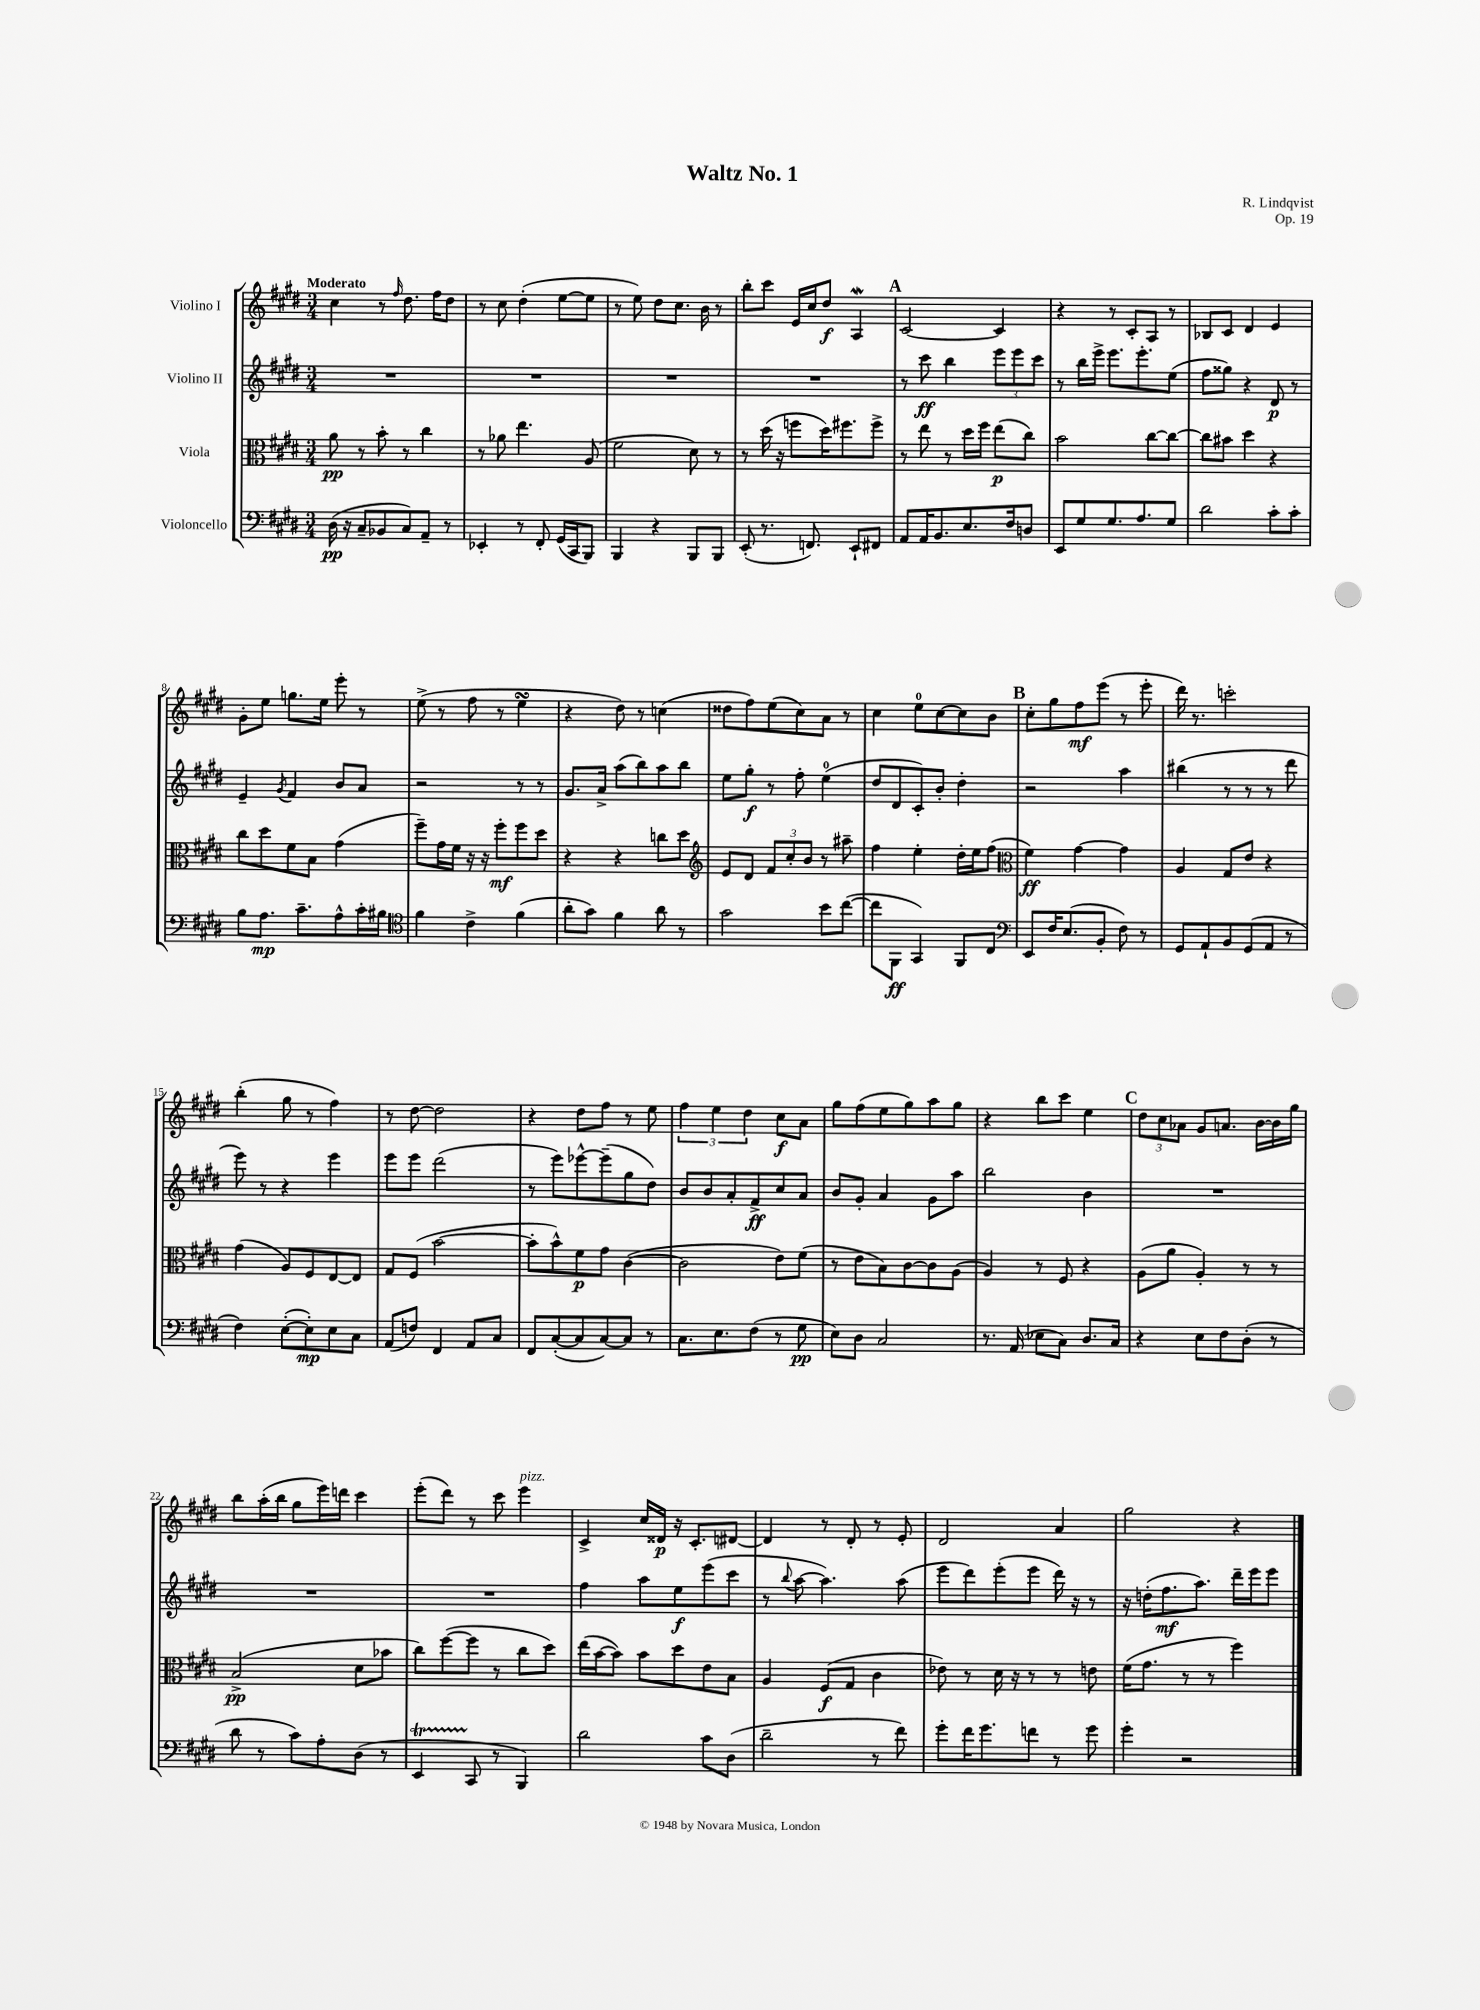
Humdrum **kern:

**kern	**dynam	**kern	**dynam	**kern	**dynam	**kern	**dynam
*part4	*part4	*part3	*part3	*part2	*part2	*part1	*part1
*staff4	*staff4	*staff3	*staff3	*staff2	*staff2	*staff1	*staff1
*I"Violoncello	*	*I"Viola	*	*I"Violino II	*	*I"Violino I	*
*clefF4	*	*clefC3	*	*clefG2	*	*clefG2	*
*k[f#c#g#d#]	*	*k[f#c#g#d#]	*	*k[f#c#g#d#]	*	*k[f#c#g#d#]	*
*M3/4	*	*M3/4	*	*M3/4	*	*M3/4	*
=1	=1	=1	=1	=1	=1	=1	=1
!	!	!	!	!	!	!LO:TX:a:B:t=Moderato	!
(16D#\	pp	8a\	pp	2.r	.	4cc#\	.
16r	.	.	.	.	.	.	.
8C#~/L	.	8r	.	.	.	.	.
8BB-X/	.	8b'\	.	.	.	8r	.
.	.	.	.	.	.	16qqff#/	.
8C#/)	.	8r	.	.	.	8.dd#\	.
8AA~/J	.	4cc#\	.	.	.	.	.
.	.	.	.	.	.	16ff#\KL	.
8r	.	.	.	.	.	8dd#\J	.
=2	=2	=2	=2	=2	=2	=2	=2
4EE-X'/	.	8r	.	2.r	.	8r	.
.	.	8a-X\	.	.	.	8cc#\	.
8r	.	4.ee\	.	.	.	(4dd#'\	.
8FF#'/	.	.	.	.	.	.	.
(16GG#/LL	.	.	.	.	.	[8ee\L	.
16CC#/J	.	.	.	.	.	.	.
8BBB/J)	.	(8A/	.	.	.	8ee\J]	.
=3	=3	=3	=3	=3	=3	=3	=3
4BBB/	.	2f#\	.	2.r	.	8r	.
.	.	.	.	.	.	8ee\)	.
4r	.	.	.	.	.	8dd#\L	.
.	.	.	.	.	.	8.cc#\J	.
8BBB/L	.	8d#\)	.	.	.	.	.
.	.	.	.	.	.	16b\	.
8BBB/J	.	8r	.	.	.	8r	.
=4	=4	=4	=4	=4	=4	=4	=4
(8EE'/	.	8r	.	2.r	.	8bb'\L	.
8.r	.	(16dd#\	.	.	.	8ccc#\J	.
.	.	16r	.	.	.	.	.
.	.	8ffn\L	.	.	.	16e/LL	.
8.FFn/)	.	.	.	.	.	16cc#/J	.
.	.	16dd#\K)	.	.	.	8dd#/J	f
.	.	8.ff#X\	.	.	.	.	.
8EE`/L	.	.	.	.	.	4Aw/	.
8FF#X/J	.	8ff#^\J	.	.	.	.	.
!!LO:REH:place=s1:t=A
=5	=5	=5	=5	=5	=5	=5	=5
8AA/L	.	8r	.	8r	.	[2c#/	.
16AA/K	.	8ee\	.	8ccc#\	ff	.	.
8.BB/	.	.	.	.	.	.	.
.	.	8r	.	4bb\	.	.	.
8.E/	.	16dd#\LL	.	.	.	.	.
.	.	16ff#\JJ	.	.	.	.	.
.	.	(8ee\L	p	12eee\L	.	4c#/]	.
16F#/k	.	.	.	.	.	.	.
.	.	.	.	12eee\	.	.	.
8Dn/J	.	8cc#\J)	.	.	.	.	.
.	.	.	.	12ccc#\J	.	.	.
=6	=6	=6	=6	=6	=6	=6	=6
8EE/L	.	2b\	.	8r	.	4r	.
8G#/	.	.	.	16bb\LL	.	.	.
.	.	.	.	16eee^\JJ	.	.	.
8.G#/	.	.	.	8.eee\L	.	8r	.
.	.	.	.	.	.	8c#'/L	.
8.A/	.	.	.	8.eee'\	.	.	.
.	.	[8cc#\L	.	.	.	8A/J	.
8G#/J	.	8cc#\J_	.	(8ee\J	.	8r	.
=7	=7	=7	=7	=7	=7	=7	=7
2d#\	.	8cc#\L]	.	8ff#\L	.	8B-X/L	.
.	.	8b#X\J	.	8gg##X\J)	.	8c#/J	.
.	.	4dd#\	.	4r	.	4d#/	.
8c#'\L	.	4r	.	8d#/	p	4e/	.
8c#'\J	.	.	.	8r	.	.	.
!!LO:LB:g=z
=8	=8	=8	=8	=8	=8	=8	=8
8B\L	.	8cc#\L	.	4e~/	.	8g#'\L	.
8.A\J	mp	8dd#\	.	.	.	8ee\J	.
.	.	.	.	8qg#/	.	.	.
.	.	8f#\	.	4f#/	.	8.ggn\L	.
8.c#~\L	.	.	.	.	.	.	.
.	.	8B\J	.	.	.	.	.
.	.	.	.	.	.	16ee\Jk	.
8A^^\	.	(4g#\	.	8b/L	.	8eee'\	.
16c#'\L	.	.	.	8a/J	.	8r	.
16B#X\JJ	.	.	.	.	.	.	.
=9	=9	=9	=9	=9	=9	=9	=9
*clefC4	*	*	*	*	*	*	*
4f#\	.	8ff#~\L)	.	2r	.	(8ee^\	.
.	.	16g#\L	.	.	.	8r	.
.	.	16f#\JJ	.	.	.	.	.
4c#^\	.	16r	.	.	.	8ff#\	.
.	.	16r	.	.	.	.	.
.	.	8ff#'\L	mf	.	.	8r	.
(4f#\	.	8ff#\	.	8r	.	4eesSSs\	.
.	.	8dd#\J	.	8r	.	.	.
=10	=10	=10	=10	=10	=10	=10	=10
8a'\L	.	4r	.	8.g#/L	.	4r	.
8g#\J)	.	.	.	.	.	.	.
.	.	.	.	16a^/Jk	.	.	.
4f#\	.	4r	.	(8aa\L	.	8dd#\)	.
.	.	.	.	8bb\)	.	8r	.
8a\	.	8ccn\L	.	8aa\	.	(4ccn\	.
8r	.	8dd#\J	.	8bb\J	.	.	.
=11	=11	=11	=11	=11	=11	=11	=11
*	*	*clefG2	*	*	*	*	*
2g#\	.	8e/L	.	8ee\L	.	8dd##X\L	.
.	.	8d#/J	.	8gg#'\J	f	8ff#\)	.
.	.	12f#/L	.	8r	.	(8ee\	.
.	.	12cc#'/	.	.	.	.	.
.	.	.	.	8ff#'\	.	8cc#\)	.
.	.	12b/J	.	.	.	.	.
8b\L	.	8r	.	(4ee\	.	8a\J	.
([8cc#\J	.	8aa#X~\	.	.	.	8r	.
=12	=12	=12	=12	=12	=12	=12	=12
8cc#\L]	.	4ff#\	.	8dd#/L	.	4cc#\	.
8FF#\J	ff	.	.	8d#/	.	.	.
4GG#/)	.	4ee'\	.	8c#'/)	.	8ee\L	.
.	.	.	.	8b'/J	.	[8cc#\	.
8FF#/L	.	16dd#'\LL	.	4dd#'\	.	8cc#\]	.
.	.	16ee\J	.	.	.	.	.
8C#/J	.	(8ff#\J	.	.	.	8b\J	.
!!LO:REH:place=s1:t=B
=13	=13	=13	=13	=13	=13	=13	=13
*clefF4	*	*clefC3	*	*	*	*	*
8EE/L	.	4f#\)	ff	2r	.	8cc#'\L	.
16F#/K	.	.	.	.	.	8gg#\	.
(8.E/	.	.	.	.	.	.	.
.	.	[4g#\	.	.	.	8ff#\	mf
8BB'/J	.	.	.	.	.	(8eee\J	.
8F#\)	.	4g#\]	.	4aa\	.	8r	.
8r	.	.	.	.	.	8eee'\	.
=14	=14	=14	=14	=14	=14	=14	=14
8GG#/L	.	4A/	.	(4bb#X\	.	16ddd#\)	.
.	.	.	.	.	.	8.r	.
8AA`/	.	.	.	.	.	.	.
8BB/	.	8G#/L	.	8r	.	2cccn'\	.
(8GG#/	.	8e/J	.	8r	.	.	.
8AA/J	.	4r	.	8r	.	.	.
8r	.	.	.	8ddd#\	.	.	.
!!LO:LB:g=z
=15	=15	=15	=15	=15	=15	=15	=15
4F#\)	.	(4g#\	.	8eee\)	.	(4bb'\	.
.	.	.	.	8r	.	.	.
([8E'\L	.	8A/L)	.	4r	.	8gg#\	.
8E'\])	mp	8F#/	.	.	.	8r	.
8E\	.	[8E/	.	4eee\	.	4ff#\)	.
8C#\J	.	8E/J]	.	.	.	.	.
=16	=16	=16	=16	=16	=16	=16	=16
(8AA/L	.	8G#/L	.	8eee\L	.	8r	.
8Fn/J)	.	(8F#/J	.	8eee\J	.	[8dd#\	.
4FF#/	.	[2b\	.	(2ddd#\	.	2dd#\]	.
8AA/L	.	.	.	.	.	.	.
8C#/J	.	.	.	.	.	.	.
=17	=17	=17	=17	=17	=17	=17	=17
8FF#/L	.	8b'\L]	.	8r	.	4r	.
([8C#'/	.	8b^^\)	.	8eee\L)	.	.	.
8C#/]	.	8f#\	p	[8eee-X^^\	.	8dd#\L	.
[8C#/)	.	8g#\J	.	(8eee-~\]	.	8ff#\J	.
8C#/J]	.	([4c#\	.	8gg#\	.	8r	.
8r	.	.	.	8dd#\J)	.	8ee\	.
=18	=18	=18	=18	=18	=18	=18	=18
8.C#\L	.	2c#\]	.	8b/L	.	6ff#\	.
.	.	.	.	8b/	.	.	.
.	.	.	.	.	.	6ee\	.
8.E\	.	.	.	.	.	.	.
.	.	.	.	8a'/	.	.	.
.	.	.	.	.	.	6dd#\	.
(8F#\J	.	.	.	8f#^/	ff	.	.
8r	.	8e\L)	.	8cc#/	.	8cc#\L	f
8G#\	pp	(8f#\J	.	8a/J	.	8a\J	.
=19	=19	=19	=19	=19	=19	=19	=19
8E\L)	.	8r	.	8b/L	.	8gg#\L	.
8D#\J	.	8e\L	.	8g#'/J	.	(8ff#\	.
2C#/	.	8B\)	.	4a/	.	8ee\	.
.	.	[8c#\	.	.	.	8gg#\)	.
.	.	8c#\]	.	8g#\L	.	8aa\	.
.	.	(8A\J	.	8aa\J	.	8gg#\J	.
=20	=20	=20	=20	=20	=20	=20	=20
8.r	.	4A/)	.	2bb\	.	4r	.
(16AA/	.	.	.	.	.	.	.
8E-X\L	.	8r	.	.	.	8bb\L	.
8C#\J)	.	8F#/	.	.	.	8ccc#\J	.
8.D#/L	.	4r	.	4b\	.	4ee\	.
16C#/Jk	.	.	.	.	.	.	.
!!LO:REH:place=s1:t=C
=21	=21	=21	=21	=21	=21	=21	=21
4r	.	(8A\L	.	2.r	.	12dd#\L	.
.	.	.	.	.	.	12cc#\	.
.	.	8a\J	.	.	.	.	.
.	.	.	.	.	.	12a-X\J	.
8E\L	.	4A'/)	.	.	.	8g#/L	.
8F#\	.	.	.	.	.	8.an/J	.
(8D#'\J	.	8r	.	.	.	.	.
.	.	.	.	.	.	[16b\LL	.
8r	.	8r	.	.	.	16b\]	.
.	.	.	.	.	.	16gg#\JJ	.
!!LO:LB:g=z
=22	=22	=22	=22	=22	=22	=22	=22
8d#\	.	(2B^/	pp	2.r	.	8bb\L	.
8r	.	.	.	.	.	(16aa'\L	.
.	.	.	.	.	.	16bb\JJ	.
8c#\L)	.	.	.	.	.	8gg#\L	.
8A'\	.	.	.	.	.	16eee\L)	.
.	.	.	.	.	.	16dddn\JJ	.
(8D#\J	.	8d#\L	.	.	.	4ccc#\	.
8r	.	8b-X\J	.	.	.	.	.
=23	=23	=23	=23	=23	=23	=23	=23
4EET/	.	8cc#\L)	.	2.r	.	(8eee'\L	.
.	.	([8ff#\	.	.	.	8ddd#\J)	.
8CC#/	.	8ff#\J]	.	.	.	8r	.
8r	.	8r	.	.	.	8ccc#\	.
!	!	!	!	!	!	!LO:TX:a:i:t=pizz.	!
4BBB/)	.	8cc#\L	.	.	.	4eee\	.
.	.	8dd#\J)	.	.	.	.	.
=24	=24	=24	=24	=24	=24	=24	=24
2d#\	.	(16ee\LL	.	4ff#\	.	4c#^/	.
.	.	[16b\J	.	.	.	.	.
.	.	8b\J])	.	.	.	.	.
.	.	8b\L	.	8aa\L	.	16cc#/LL	.
.	.	.	.	.	.	16d##X/JJ	p
.	.	8dd#\	.	8ee\	f	16r	.
.	.	.	.	.	.	8.c#'/L	.
8c#\L	.	8e\	.	(8eee\	.	.	.
(8D#\J	.	8B\J	.	8ccc#\J	.	[8d#X/J	.
=25	=25	=25	=25	=25	=25	=25	=25
2d#~\	.	4A/	.	8r	.	4d#/]	.
.	.	.	.	8qqbb/	.	.	.
.	.	.	.	[8aa\	.	.	.
.	.	(8F#/L	f	4.aa\])	.	8r	.
.	.	8G#/J	.	.	.	8d#'/	.
8r	.	4c#\	.	.	.	8r	.
8f#\)	.	.	.	(8aa\	.	8e'/	.
=26	=26	=26	=26	=26	=26	=26	=26
8g#'\L	.	8e-X\)	.	8eee\L	.	2d#/	.
16f#\K	.	8r	.	8ddd#\)	.	.	.
8.g#\	.	.	.	.	.	.	.
.	.	16d#\	.	(8eee'\	.	.	.
.	.	16r	.	.	.	.	.
8fn\J	.	8r	.	8eee\J	.	.	.
8r	.	8r	.	16ddd#\)	.	4a/	.
.	.	.	.	16r	.	.	.
8g#\	.	8en\	.	8r	.	.	.
=27	=27	=27	=27	=27	=27	=27	=27
4g#'\	.	(16f#\KL	.	16r	.	2gg#\	.
.	.	8.g#\J	.	(16ddn'\KL	.	.	.
.	.	.	.	8.ff#\	mf	.	.
2r	.	8r	.	.	.	.	.
.	.	.	.	8.aa\J)	.	.	.
.	.	8r	.	.	.	.	.
.	.	4ff#\)	.	16ddd#~\LL	.	4r	.
.	.	.	.	16eee\J	.	.	.
.	.	.	.	8eee\J	.	.	.
==	==	==	==	==	==	==	==
*-	*-	*-	*-	*-	*-	*-	*-
